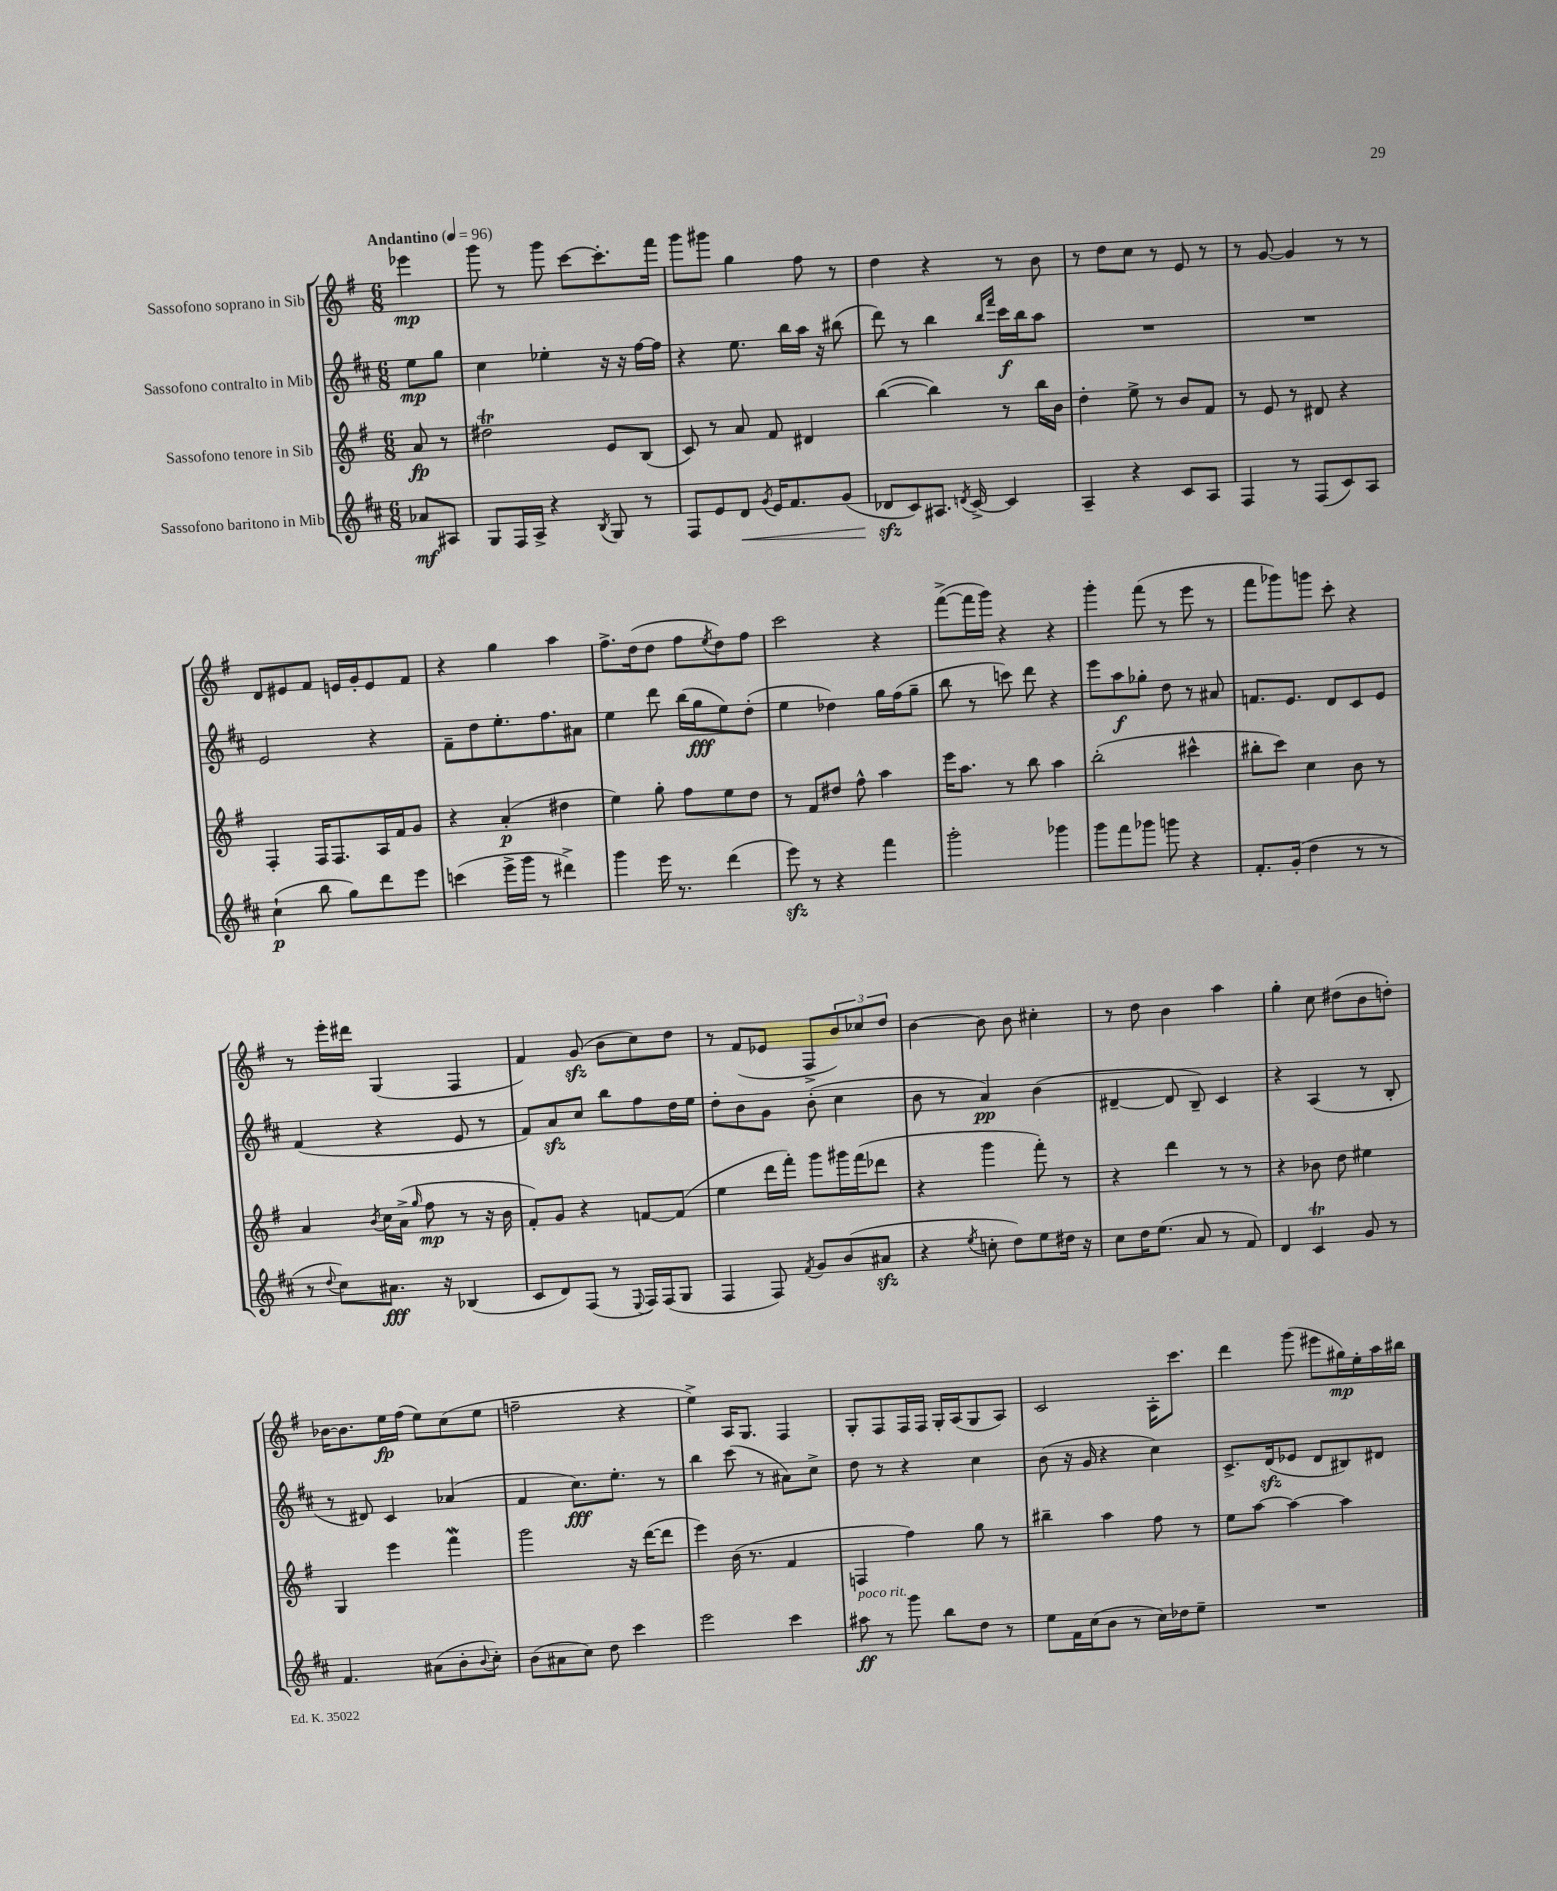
<<
\new StaffGroup <<
\new Staff = "s0" \with { instrumentName = "Sassofono soprano in Sib" } {
    \clef treble \key g \major \numericTimeSignature \time 6/8 \partial 4 \tempo "Andantino" 4 = 96
    ees'''4\mp |
    g'''8 r8 g'''8 c'''8~ c'''8.-. fis'''16 |
    g'''8 gis'''8 g''4 fis''8 r8 |
    d''4 r4 r8 b'8 |
    r8 d''8 c''8 r8 e'8 r8 |
    r8 g'8~ g'4 r8 r8 |
    d'8 eis'8 fis'8 e'16 g'16-. e'8 fis'8 |
    r4 g''4 a''4 |
    fis''8.-> d''16( d''8 fis''8 \acciaccatura { e''8 } d''8) fis''8 |
    c'''2 r4 |
    fis'''8~->( fis'''16 g'''16) r4 r4 |
    g'''4-. fis'''8( r8 e'''8 r8 |
    fis'''8 ges'''8) g'''8 c'''8-. r4 |
    r8 e'''16-. dis'''16 g4( fis4 |
    fis'4) g'8\sfz( b'8 c''8) d''8 |
    r8 fis'8( ees'8 fis8-> \tuplet 3/2 { b'8) ces''8 d''8 } |
    b'4~ b'8 b'8 cis''4-. |
    r8 d''8 b'4 a''4 |
    g''4-. c''8 dis''8( b'8 d''8-.) |
    bes'16~ bes'8. e''16\fp fis''16( e''8) c''8( e''8 |
    f''2-- r4 |
    e''4->) a16 g8. fis4 |
    g8-. fis8 fis16 fis16 g16-. a16( g8 a8) |
    c'2 a16-. c'''8. |
    d'''4 g'''8( eis'''8 gis''16\mp) e''16-. a''16 bis''16 \bar "|." |
}
\new Staff = "s1" \with { instrumentName = "Sassofono contralto in Mib" } {
    \clef treble \key d \major \numericTimeSignature \time 6/8 \partial 4
    e''8\mp g''8 |
    cis''4 ees''4-. r16 r16 fis''16~ fis''16 |
    r4 e''8. b''16 a''16 r16 bis''8( |
    d'''8) r8 b''4 \grace { b''16 fis'''16 } cis'''16\f b''16 a''8 |
    R2. |
    R2. |
    e'2 r4 |
    fis'8-- d''8 e''8.-. fis''8. ais'8 |
    e''4 d'''8 b''16( g''16\fff e''8) d''8-.( |
    e''4 des''4) g''16 fis''16( g''8-- |
    b''8 r8 c'''8) d'''8 r4 |
    e'''8 a''8\f ges''8-. d''8 r8 ais'8 |
    f'8. e'8. d'8 cis'8 e'8 |
    fis'4( r4 e'8 r8 |
    fis'8) a'8\sfz cis''8 b''8 fis''8 d''16 e''16 |
    d''8-. b'8 g'8 b'8-.( cis''4 |
    b'8 r8 a'4\pp) b'4( |
    dis'4~-- dis'8 b8--) cis'4 |
    r4 a4( r8 b8-. |
    r8 dis'8) cis'4 aes'4( |
    fis'4 cis''8.\fff) e''8.-. r8 |
    b''4 cis'''8( r8 ais'8) cis''8-> |
    d''8 r8 r4 cis''4 |
    b'8( r16 g'16 r4 cis''4) |
    cis'8.-> d'16\sfz( ees'8 d'8 bis8) dis'8 \bar "|." |
}
\new Staff = "s2" \with { instrumentName = "Sassofono tenore in Sib" } {
    \clef treble \key g \major \numericTimeSignature \time 6/8 \partial 4
    a'8\fp r8 |
    dis''2\trill e'8 b8( |
    c'8) r8 a'8 fis'8 dis'4 |
    b''4~( b''4) r8 b''16 b'16 |
    d''4-. e''8-> r8 b'8 fis'8 |
    r8 e'8 r8 dis'8 r4 |
    fis4-. fis16 fis8. a16 fis'16 g'8 |
    r4 a'4-.\p( dis''4 |
    e''4) g''8-. fis''8 e''8 d''8 |
    r8 fis'8 dis''8 fis''8-^ a''4 |
    e'''16 a''8. r8 b''8 a''4 |
    b''2-.( cis'''4-^ |
    bis''8-. c'''8) c''4 b'8 r8 |
    a'4 \acciaccatura { b'8 } c''16 a'16->( \grace { g''16 } fis''8\mp r8 r16 b'16 |
    fis'8-.) g'8 r4 f'8~ f'8( |
    e''4 d'''16 fis'''16-.) g'''8 gis'''16 fis'''16( des'''8 |
    r4 g'''4 fis'''8-.) r8 |
    r4 d'''4 r8 r8 |
    r4 bes'8 d''8 eis''4 |
    g4 e'''4 fis'''4\mordent |
    g'''2 r16 d'''16~( d'''8 |
    e'''4) b'16( r8. fis'4 |
    f4 fis''4) g''8 r8 |
    bis''4-- a''4 fis''8 r8 |
    e''8 a''8~ a''4~ a''4 \bar "|." |
}
\new Staff = "s3" \with { instrumentName = "Sassofono baritono in Mib" } {
    \clef treble \key d \major \numericTimeSignature \time 6/8 \partial 4
    aes'8\mf ais8 |
    g8 fis16 a16-> r4 \acciaccatura { b8 } g8 r8 |
    fis8 e'8 d'8\< \acciaccatura { g'8 } e'16 fis'8. g'8( |
    des'8\sfz\! cis'8) ais8. \acciaccatura { d'8 } cis'16~-> cis'4 |
    a4-- r4 cis'8 a8 |
    fis4 r8 fis8( cis'8) a8 |
    cis''4-!\p( b''8 g''8) d'''8 e'''8 |
    c'''4( e'''16-> g'''16 r8 dis'''4->) |
    g'''4 e'''16 r8. d'''4( |
    e'''8\sfz) r8 r4 fis'''4 |
    g'''2-. ges'''4 |
    g'''8 fis'''8 ges'''8 g'''8 r4 |
    fis'8.-. g'16-.( d''4 r8 r8 |
    r8 \appoggiatura { d''8 } cis''8) ais'8.\fff r16 bes4( |
    cis'8 d'8) fis8( r8 \appoggiatura { e8 } fis16) fis16( g8 |
    fis4 fis8) \acciaccatura { fis'8 } g'8 b'8( ais'8\sfz |
    r4 \acciaccatura { e''8 } c''8-. d''8) e''8 dis''16 r16 |
    cis''8 d''16 e''8.( a'8 r8 fis'8) |
    d'4 cis'4\trill g'8 r8 |
    fis'4. ais'8( b'8-. \appoggiatura { b'8 } cis''8-.) |
    b'8( ais'8 cis''8) d''8 cis'''4 |
    e'''2 cis'''4 |
    ais''8\ff^\markup { \italic "poco rit." } r8 g'''8 b''8 d''8 r8 |
    e''8 fis'16 cis''16( b'8 r8 cis''16) des''16 e''8-- |
    R2. \bar "|." |
}
>>
>>
\layout { \context { \Score \remove "Bar_number_engraver" } }
